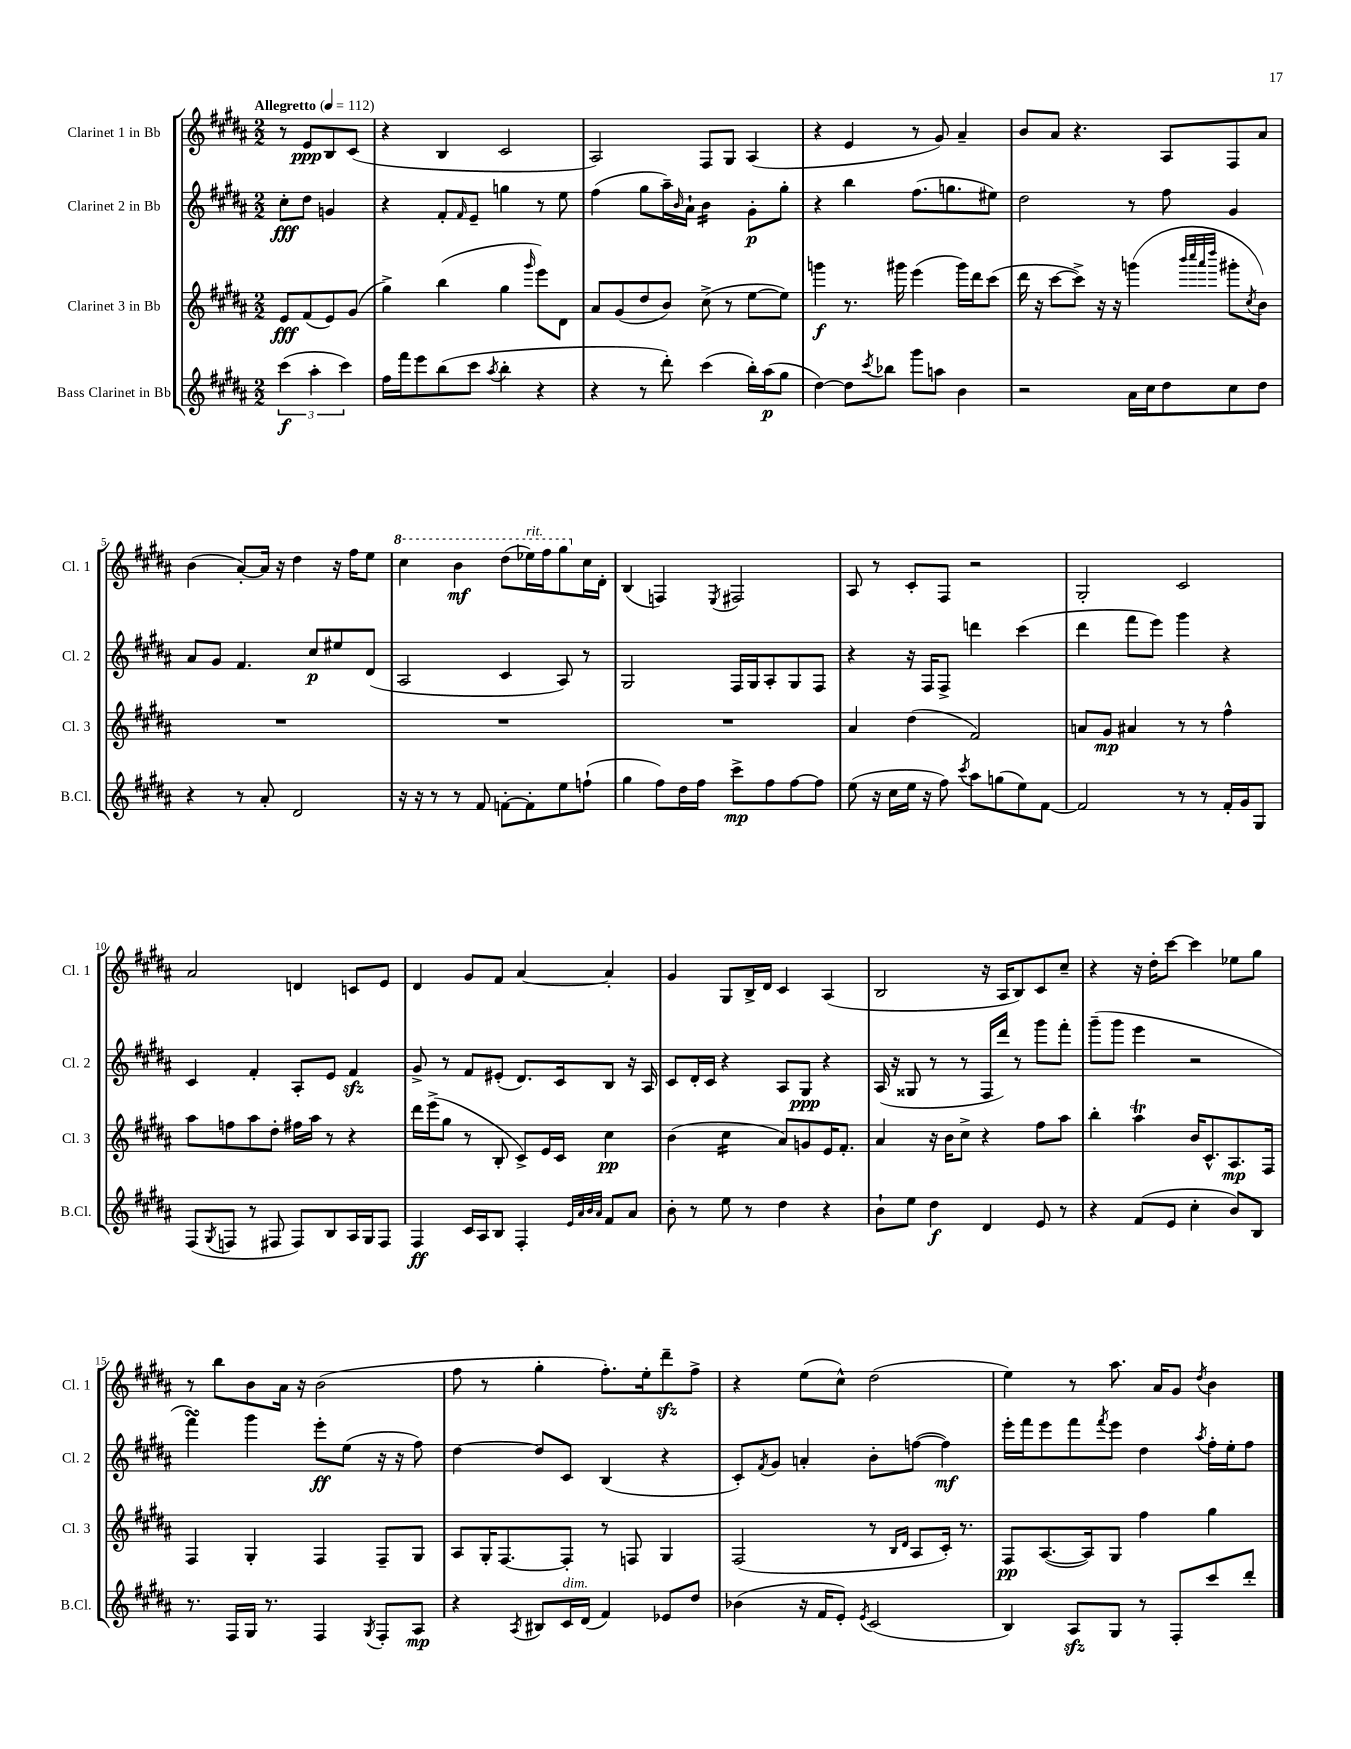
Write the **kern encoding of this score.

**kern	**kern	**kern	**kern
*staff4	*staff3	*staff2	*staff1
*clefG2	*clefG2	*clefG2	*clefG2
*k[f#c#g#d#a#]	*k[f#c#g#d#a#]	*k[f#c#g#d#a#]	*k[f#c#g#d#a#]
*M2/2	*M2/2	*M2/2	*M2/2
*MM112	*MM112	*MM112	*MM112
(6ccc#	8e	8cc#'	8r
.	(8f#	8dd#	8e
6aa#'	.	.	.
.	8e)	4g	8B
6ccc#)	.	.	.
.	(8g#	.	(8c#
=	=	=	=
16ff#	4gg#^)	4r	4r
16fff#	.	.	.
8eee	.	.	.
(8bb	(4bb	8f#'	4B
.	.	16qqf#	.
8ccc#	.	8e~	.
8qaa#	.	.	.
4bb'	4gg#	4gg	2c#
.	16qqggg#	.	.
4r	8eee)	8r	.
.	8d#	8ee	.
=	=	=	=
4r	8a#	(4ff#	2A#)
.	(8g#	.	.
8r	8dd#	8gg#	.
8ddd#')	8b)	16aa#~)	.
.	.	16qqb	.
.	.	16a#`	.
(4ccc#	(8cc#^	4b	8F#
.	8r	.	8G#
16bb')	[8ee	8g#'	(4A#
(16aa#	.	.	.
8gg#	8ee])	8gg#'	.
=	=	=	=
[4dd#)	4ggg	4r	4r
8dd#]	8.r	4bb	4e
8qccc#	.	.	.
8bb-	.	.	.
.	16ggg#	.	.
8ggg#	(4eee	(8.ff#	8r
8aa	.	.	8g#)
.	.	8.gg	.
4b	16ggg#)	.	4a#~
.	16ddd#	.	.
.	(8ccc#	8ee#)	.
=	=	=	=
2r	16ddd#	2dd#	8b
.	16r	.	.
.	[8ccc#	.	8a#
.	8ccc#^])	.	4.r
.	16r	.	.
.	16r	.	.
16a#	(4ggg	8r	.
16cc#	.	.	.
8dd#	.	8ff#	8A#
.	32qqbbb	.	.
.	32qqcccc#	.	.
.	32qqaaa#	.	.
.	32qqdddd#	.	.
8cc#	8ggg#'	4g#	8F#
.	8qcc#	.	.
8dd#	8b)	.	8a#
=	=	=	=
4r	1r	8a#	(4b
.	.	8g#	.
8r	.	4.f#	[8a#')
8a#'	.	.	16a#]
.	.	.	16r
2d#	.	.	4dd#
.	.	8cc#	.
.	.	8ee#	16r
.	.	.	16ff#
.	.	(8d#	8ee
=	=	=	=
16r	1r	2A#	4ccc#
16r	.	.	.
8r	.	.	.
8r	.	.	4bb
8f#	.	.	.
[8f'	.	4c#	(8ddd#
8f']	.	.	16eee-)
.	.	.	16fff#
8ee	.	8A#)	8ggg#
(8ff`	.	8r	16cc#
.	.	.	16d#'
=	=	=	=
4gg#	1r	2G#	(4B
8ff#)	.	.	4F)
16dd#	.	.	.
16ff#	.	.	.
.	.	.	8qE
8ccc#^	.	16F#	2F#
.	.	16G#	.
8ff#	.	8A#'	.
[8ff#	.	8G#	.
8ff#]	.	8F#	.
=	=	=	=
(8ee	4a#	4r	8A#
16r	.	.	8r
16cc#	.	.	.
16ee	(4dd#	16r	8c#'
16r	.	16F#	.
8ff#)	.	8F#^	8F#
8qccc#	.	.	.
8aa#	2f#)	4ddd	2r
(8gg	.	.	.
8ee)	.	(4ccc#	.
[8f#	.	.	.
=	=	=	=
2f#]	8a	4ddd#	2G#'
.	8g#	.	.
.	4a#	8fff#	.
.	.	8eee)	.
8r	8r	4ggg#	2c#
8r	8r	.	.
16f#'	4ff#^^	4r	.
16g#	.	.	.
8G#	.	.	.
=	=	=	=
(8F#	8aa#	4c#	2a#
8qG#	.	.	.
8F	8ff	.	.
8r	8aa#	4f#'	.
8F#	8dd#'	.	.
8F#)	16ff#	8A#'	4d
.	16aa#	.	.
8B	8r	8e	.
16A#	4r	4f#	8c
16G#	.	.	.
8F#	.	.	8e
=	=	=	=
4F#	16ddd#	8g#^	4d#
.	(16eee^	.	.
.	8gg#	8r	.
16c#	8r	8f#	8g#
16A#	.	.	.
8B	8B'	(8e#'	8f#
4F#'	8c#^)	8.d#)	[4a#
.	16e	.	.
.	16c#	16c#	.
32qqe	.	.	.
32qqa#	.	.	.
32qqb	.	.	.
32qqa#	.	.	.
8f#	4cc#	8B	4a#']
8a#	.	16r	.
.	.	16A#	.
=	=	=	=
8b'	(4b	8c#	4g#
8r	.	16d#'	.
.	.	16c#	.
8ee	4cc#	4r	8G#
8r	.	.	16B^
.	.	.	16d#
4dd#	8a#)	8A#	4c#
.	8g	8G#	.
4r	16e	4r	(4A#
.	8.f#'	.	.
=	=	=	=
8b`	4a#	(16A#	2B
.	.	16r	.
8ee	.	8G##	.
4dd#	16r	8r	.
.	16b	.	.
.	8cc#^	8r	.
4d#	4r	16F#	16r
.	.	16ddd#)	16A#
.	.	8r	8B)
8e	8ff#	8ggg#	8c#
8r	8aa#	8fff#'	8cc#~
=	=	=	=
4r	4bb'	(8ggg#~	4r
.	.	8ggg#	.
(8f#	4aa#	4eee	16r
.	.	.	16dd#'
8e	.	.	[8ccc#
4cc#'	16b	2r	4ccc#]
.	8.c#^^	.	.
8b)	8.A#	.	8ee-
8B	.	.	8gg#
.	16F#	.	.
=	=	=	=
8.r	4F#	4fff#)	8r
.	.	.	8bb
16F#	.	.	.
16G#	4G#'	4ggg#	8b
8.r	.	.	.
.	.	.	16a#
.	.	.	16r
4F#	4F#	8eee'	(2b
.	.	(8ee	.
8qG#	.	.	.
8F#'	8F#~	16r	.
.	.	16r	.
8A#	8G#	8ff#)	.
=	=	=	=
4r	8A#	[4dd#	8ff#
.	16G#'	.	8r
.	[8.F#	.	.
8qA#	.	.	.
8B#	.	8dd#]	4gg#'
16c#	8F#']	8c#	.
(16d#	.	.	.
4f#)	8r	(4B	8.ff#')
.	8F	.	.
.	.	.	16ee'
8e-	4G#	4r	8ddd#~
8dd#	.	.	8ff#^
=	=	=	=
(4b-	(2F#	8c#')	4r
.	.	8qf#	.
.	.	8g#	.
16r	.	4a'	(8ee
16f#	.	.	.
8e')	.	.	8cc#^^)
8qe	.	.	.
(2c#	8r	8b'	(2dd#
.	16qqB	.	.
.	16qqd#	.	.
.	8A#	([8ff	.
.	16c#')	4ff])	.
.	8.r	.	.
=	=	=	=
4B)	8F#	16eee'	4ee)
.	.	16fff#	.
.	([8.A#	8eee	.
8A#	.	8fff#	8r
.	16A#])	.	.
.	.	8qfff#	.
8G#	8G#	8eee	8.aa#
8r	4ff#	4dd#	.
.	.	.	16a#
8F#'	.	.	8g#
.	.	8qaa#	8qdd#
8ccc#	4gg#	16ff#'	4b
.	.	16ee'	.
8ddd#'	.	8ff#	.
==	==	==	==
*-	*-	*-	*-
